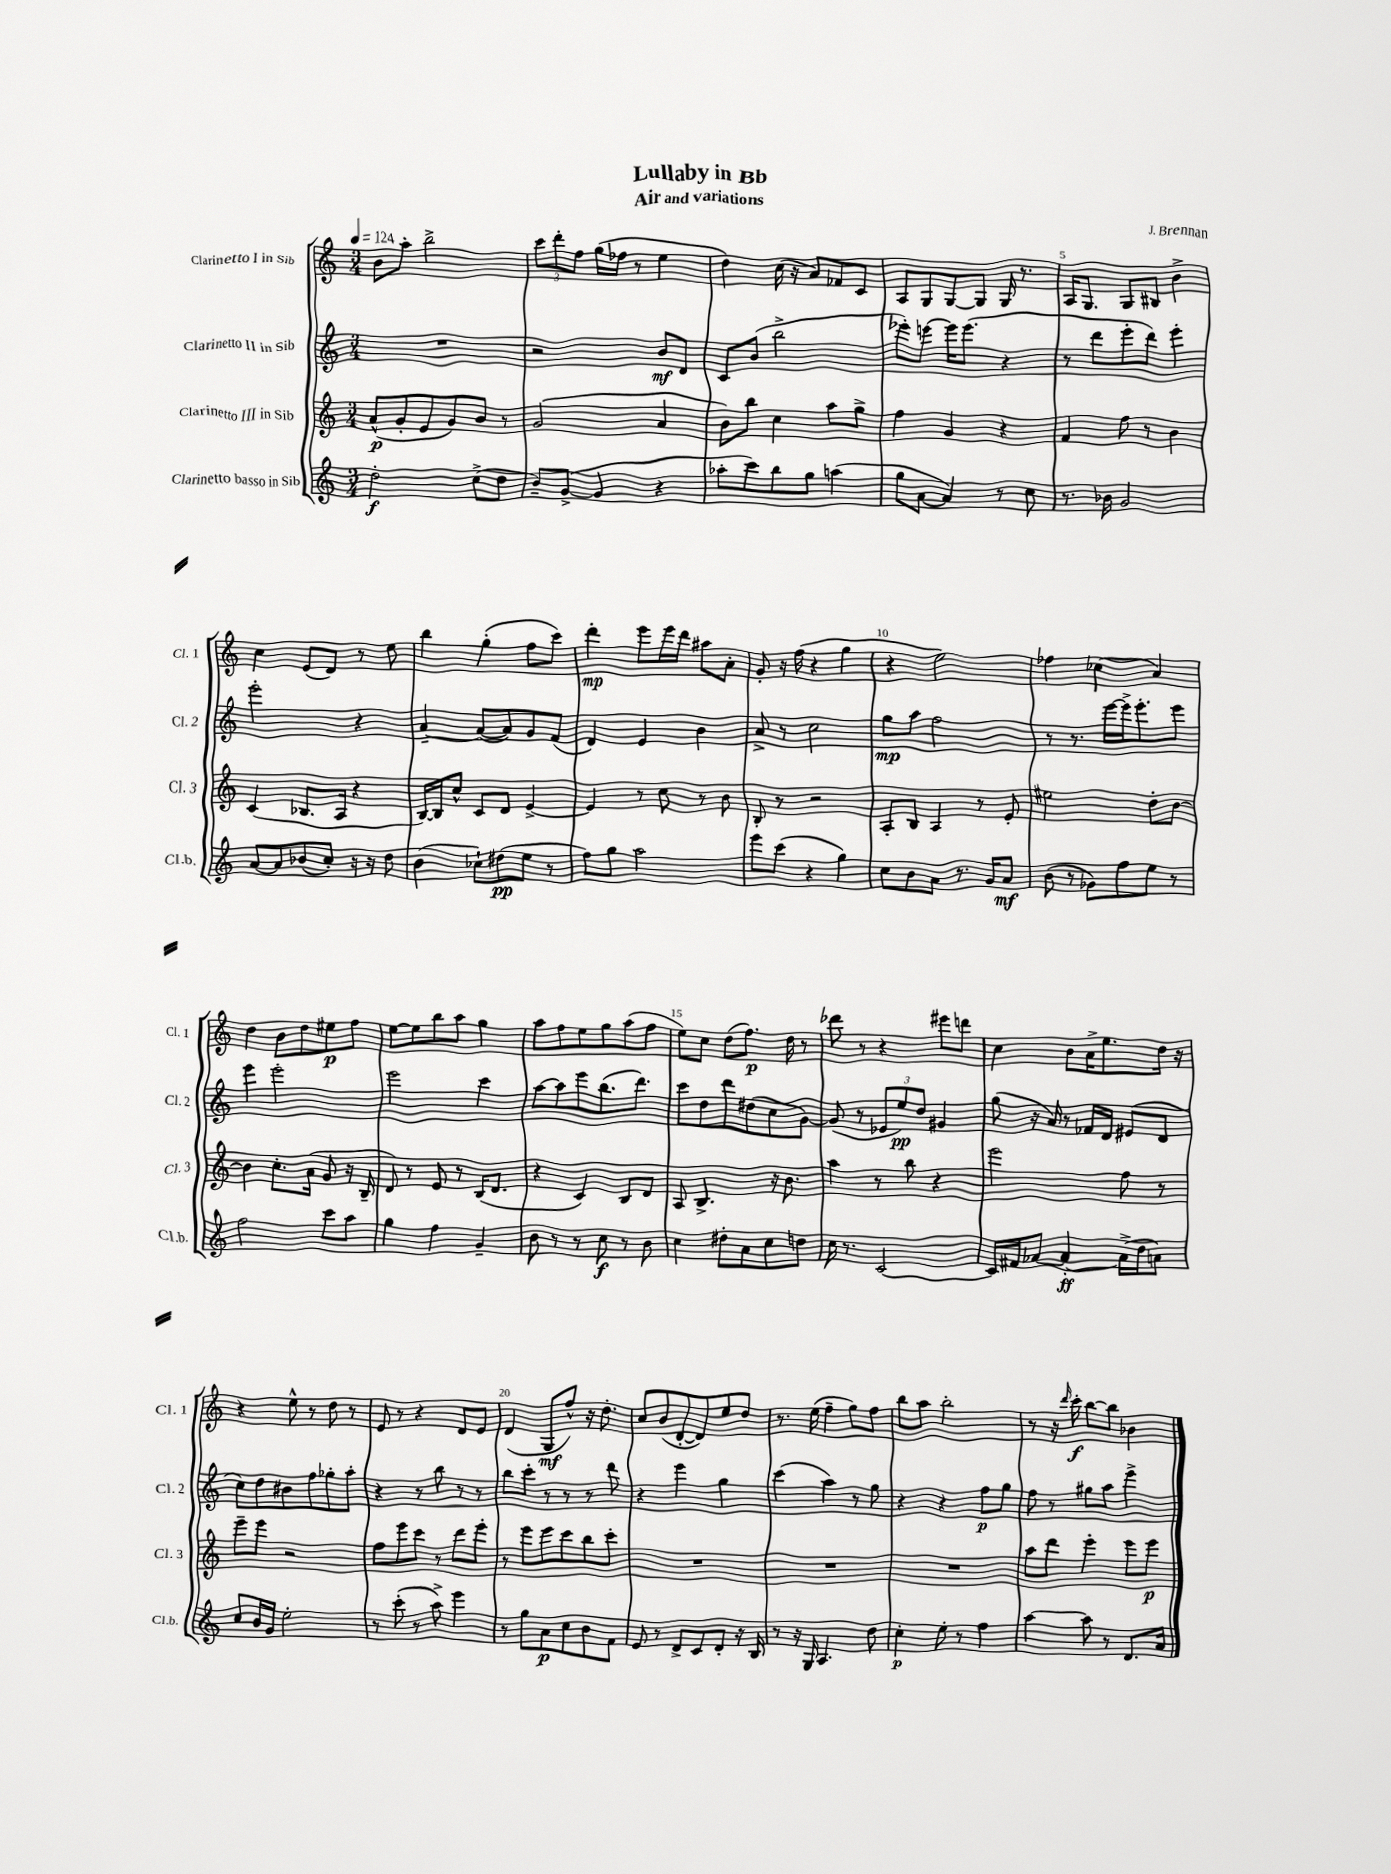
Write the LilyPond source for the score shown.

\header { title = "Lullaby in Bb" composer = "J. Brennan" subtitle = "Air and variations" }
<<
\new StaffGroup <<
\new Staff = "s0" \with { instrumentName = "Clarinetto I in Sib" shortInstrumentName = "Cl. 1" } {
    \clef treble \key c \major \numericTimeSignature \time 3/4 \tempo 4 = 124
    b'8 a''8-. b''2-> |
    \tuplet 3/2 { c'''8 d'''8-. f''8 } g''16( fes''16 r8 e''4 |
    d''4) c''16( r16 a'8) fes'8 c'8 |
    a8 g8 g8~ g8 g16 r8. |
    a16 g8. g8 bis8 b'4-> |
    c''4 e'8( d'8) r8 e''8 |
    b''4 g''4-.( f''8 c'''8) |
    d'''4-.\mp e'''8 e'''16 d'''16 ais''8 a'8-. |
    g'8-. r16 f''16( r4 g''4 |
    r4 e''2) |
    fes''4 ces''4( a'4) |
    d''4 b'8 d''8 eis''8\p f''8 |
    e''8~ e''8 b''8 a''8 g''4 |
    a''8 f''8 e''8 g''8 a''8( f''8 |
    e''8) c''8 d''8( f''8.\p) d''16 r8 |
    des'''8 r8 r4 eis'''8 d'''8 |
    c''4 b'8 a'16-> e''8. d''16 r16 |
    r4 e''8-^ r8 d''8 r8 |
    e'8 r8 r4 d'8 e'8 |
    d'4( g8\mf f''8-^) r16 d''8.-. |
    c''8 b'8( d'8~-. d'8) e''8 d''8 |
    r8. e''16( f''4-- g''8) f''8 |
    b''8 a''8 b''2-. |
    r8 r16 \grace { d'''16 } c'''16-.\f b''8~ b''8 bes'4 \bar "|." |
}
\new Staff = "s1" \with { instrumentName = "Clarinetto II in Sib" shortInstrumentName = "Cl. 2" } {
    \clef treble \key c \major \numericTimeSignature \time 3/4
    R2. |
    r2 b'8\mf d'8 |
    c'8 b'8( b''2-> |
    ees'''8-.) e'''8~ e'''16 e'''8.( r4 |
    r8 d'''8 e'''8-. d'''8) e'''4-. |
    e'''2-. r4 |
    a'4~-- a'8~( a'8) g'8 f'8( |
    d'4) e'4 b'4 |
    a'8-> r8 c''2 |
    g''8\mp a''8 f''2 |
    r8 r8. e'''16~ e'''16-> e'''8.-. e'''8 |
    e'''4 e'''2-. |
    e'''2 c'''4 |
    a''8~ a''8 e'''8 b''8.( d'''8.) |
    c'''8 d''8 d'''8 dis''8( c''8 g'8~) |
    g'8( r8 \tuplet 3/2 { ees'8 e''8\pp) d''8 } gis'4 |
    g''8( r16 a'16) r8 fes'16 d'16 eis'8( d'8 |
    c''8) d''8 bis'8 f''8 ges''8-. a''8-. |
    r4 r8 b''8 r8 r8 |
    b''8 c'''8-. r8 r8 r8 d'''8 |
    r4 e'''4 g''4 |
    c'''4( a''4) r8 g''8 |
    r4 r4 f''8\p g''8 |
    f''8 r8 gis''8 a''8 e'''4-> \bar "|." |
}
\new Staff = "s2" \with { instrumentName = "Clarinetto III in Sib" shortInstrumentName = "Cl. 3" } {
    \clef treble \key c \major \numericTimeSignature \time 3/4
    a'8-^\p( g'8-. e'8 g'8) b'8 r8 |
    g'2( a'4 |
    b'8) b''8 c''4 a''8 g''8-> |
    f''4 g'4 r4 |
    f'4 f''8 r8 b'4 |
    c'4( bes8. a16 r4 |
    b16~) b16 c''8-^ c'8 d'8 e'4~-> |
    e'4 r8 c''8 r8 b'8 |
    b8-. r8 r2 |
    a8-. b8 a4 r8 e'8-. |
    eis''2 d''8-. b'8~ |
    b'4 c''8.-. a'16( g'8 r16 b16-- |
    d'8) r8 e'8 r8 b16( d'8. |
    r4 c'4) b8 d'8 |
    a8 b4.-> r16 b'8. |
    a''4 r8 b''8 r4 |
    e'''2 f''8 r8 |
    e'''8-- e'''8 r2 |
    f''8 e'''8 c'''8 r8 d'''8 e'''8-. |
    r8 e'''8 e'''8 c'''8 b''8 c'''8-. |
    R2. |
    R2. |
    R2. |
    a''8 d'''8 e'''4-. e'''8 e'''8\p \bar "|." |
}
\new Staff = "s3" \with { instrumentName = "Clarinetto basso in Sib" shortInstrumentName = "Cl.b." } {
    \clef treble \key c \major \numericTimeSignature \time 3/4
    d''2-.\f c''8->( d''8 |
    b'8--) g'8~->( g'4 r4 |
    aes''8-. c'''8) b''8 g''8 a''4( |
    g''8 a'8~ a'4) r8 c''8 |
    r8. bes'16 g'2 |
    a'8~ a'8 bes'8( c''8-.) r16 r16 d''8 |
    b'4( ces''8-!) dis''8\pp( e''8 r8 |
    f''8) g''8 a''2 |
    e'''8 c'''8( r4 g''4) |
    c''8 b'8 a'8 r8. g'16 a'8\mf |
    b'8( r8 ges'8) f''8 e''8 r8 |
    f''2 c'''8 a''8 |
    g''4 f''4 g'4-- |
    b'8 r8 r8 c''8\f r8 b'8 |
    c''4 dis''8-. a'8 c''8 d''8 |
    c''16 r8. c'2~ |
    c'16 fis'16 aes'8~ aes'4~-.\ff aes'16->( d''16 a'8) |
    c''8 b'16 g'16 e''2-. |
    r8 c'''8-.( r8 a''8->) e'''4 |
    r8 g''8 a'8\p c''8 b'8 f'8 |
    e'8 r8 d'8-> c'8 d'8-. r16 b16 |
    r8 r16 g16 a4. d''8 |
    c''4-.\p e''8-. r8 f''4 |
    a''4~ a''8 r8 d'8. a'16 \bar "|." |
}
>>
>>
\layout { \context { \Score \override BarNumber.break-visibility = ##(#f #t #t) barNumberVisibility = #(every-nth-bar-number-visible 5) } }
